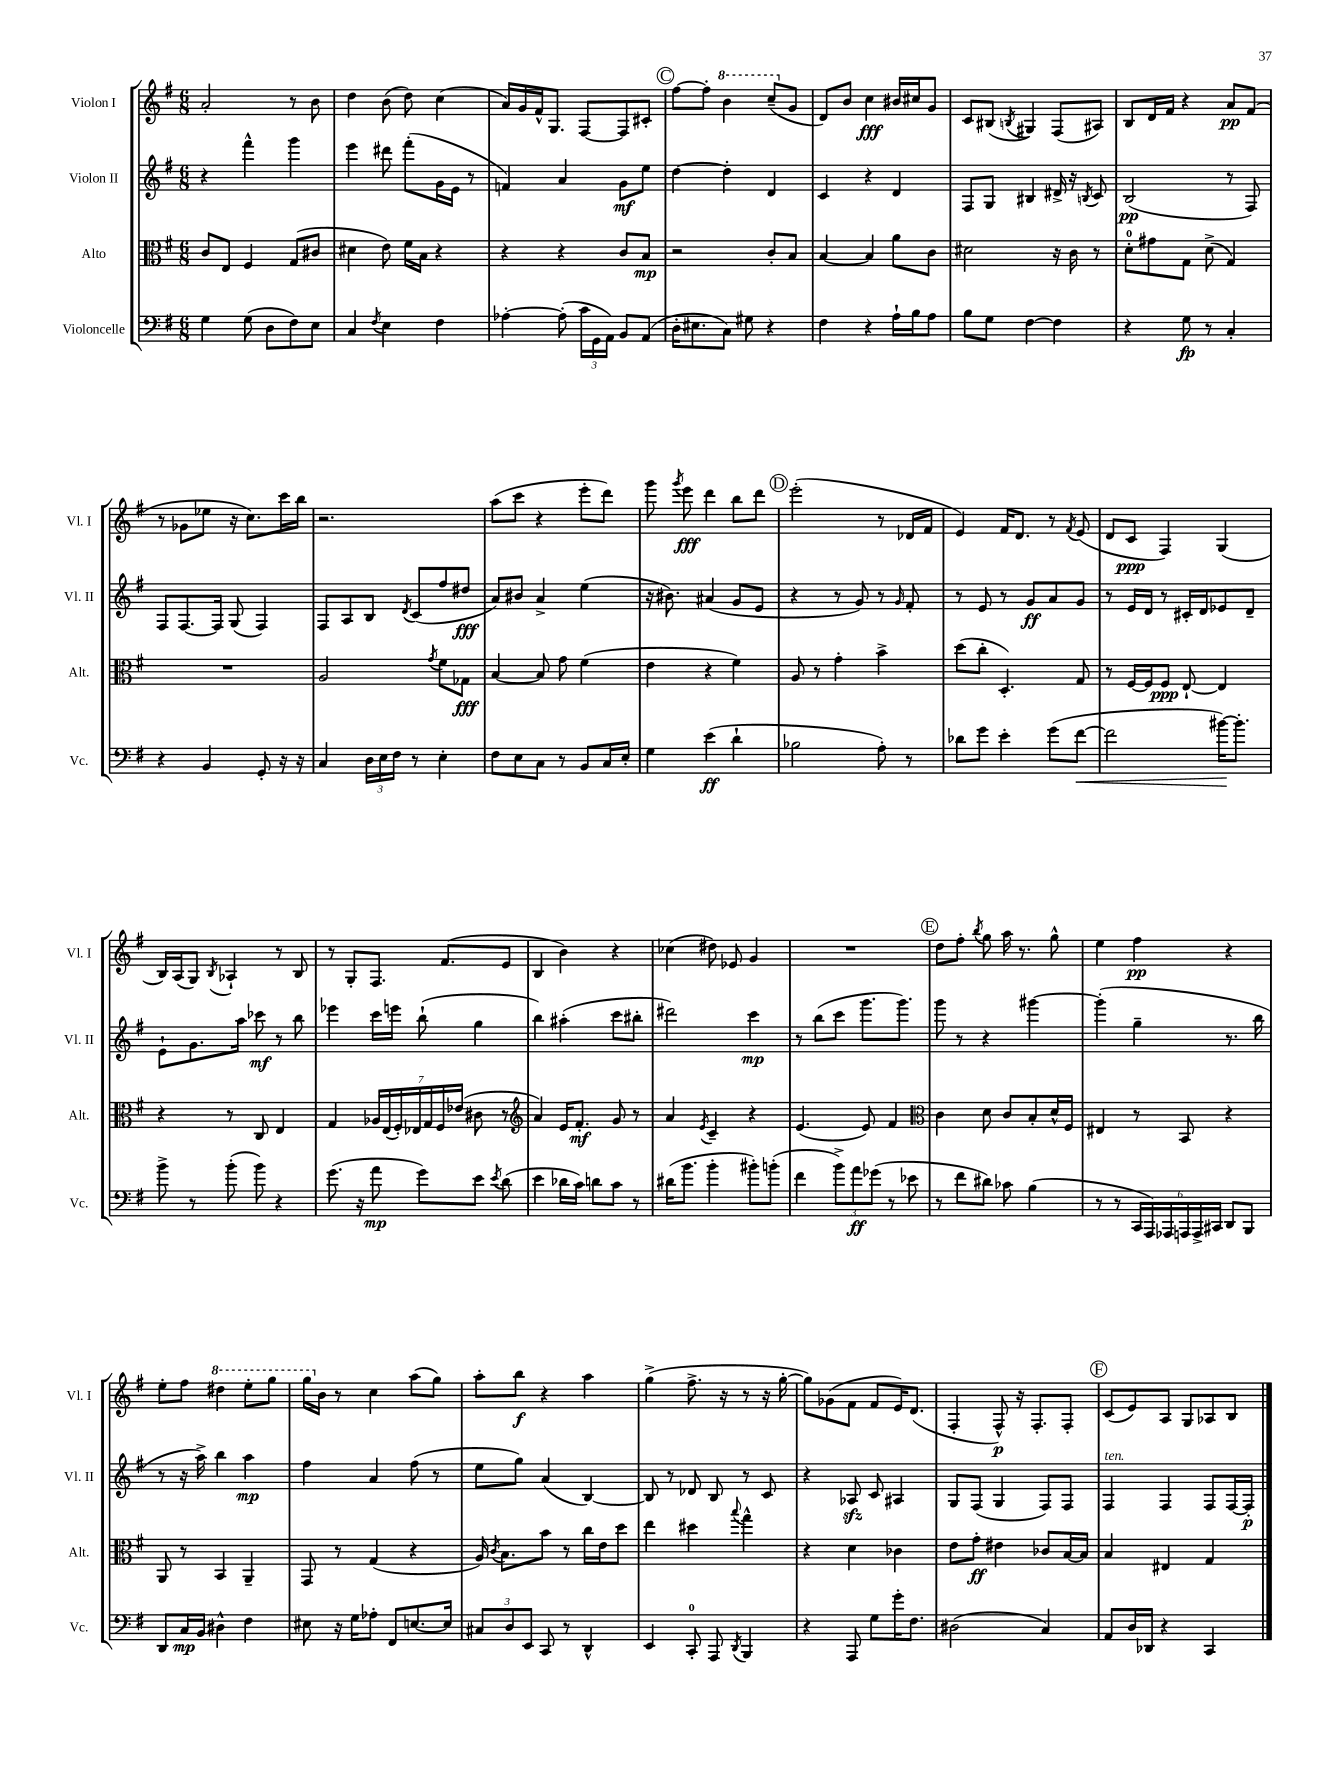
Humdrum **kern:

**kern	**dynam	**kern	**dynam	**kern	**dynam	**kern	**dynam
*part4	*part4	*part3	*part3	*part2	*part2	*part1	*part1
*staff4	*staff4	*staff3	*staff3	*staff2	*staff2	*staff1	*staff1
*I"Violoncelle	*	*I"Alto	*	*I"Violon II	*	*I"Violon I	*
*I'Vc.	*	*I'Alt.	*	*I'Vl. II	*	*I'Vl. I	*
*clefF4	*	*clefC3	*	*clefG2	*	*clefG2	*
*k[f#]	*	*k[f#]	*	*k[f#]	*	*k[f#]	*
*M6/8	*	*M6/8	*	*M6/8	*	*M6/8	*
=18	=18	=18	=18	=18	=18	=18	=18
4G\	.	8c/L	.	4r	.	2a'/	.
.	.	8E/J	.	.	.	.	.
(8G\	.	4F#/	.	4fff#^^\	.	.	.
8D\L	.	.	.	.	.	.	.
8F#\)	.	(8G/L	.	4ggg\	.	8r	.
8E\J	.	8c#X/J	.	.	.	8b\	.
=19	=19	=19	=19	=19	=19	=19	=19
4C/	.	4d#X\	.	4eee\	.	4dd\	.
8qF#/	.	.	.	.	.	.	.
4E\	.	8e\)	.	8ddd#X\	.	(8b\	.
.	.	16f#\LL	.	(8fff#'\L	.	8dd\)	.
.	.	16B\JJ	.	.	.	.	.
4F#\	.	4r	.	16g\L	.	(4cc\	.
.	.	.	.	16e\JJ	.	.	.
.	.	.	.	8r	.	.	.
=20	=20	=20	=20	=20	=20	=20	=20
[4A-X'\	.	4r	.	4fn/)	.	16a/LL)	.
.	.	.	.	.	.	16g/	.
.	.	.	.	.	.	16f#^^/J	.
.	.	.	.	.	.	8.G/J	.
(8A-'\]	.	4r	.	4a/	.	.	.
24c\LL	.	.	.	.	.	[8F#/L	.
24GG\	.	.	.	.	.	.	.
24AA\JJ)	.	.	.	.	.	.	.
8BB/L	.	8c/L	.	8g\L	mf	8F#/]	.
(8AA/J	.	8B/J	mp	8ee\J	.	8c#X'/J	.
!!LO:REH:place=s1:t=C
=21	=21	=21	=21	=21	=21	=21	=21
16D'\KL	.	2r	.	[4dd\	.	[8ff#\L	.
8.E#X\	.	.	.	.	.	.	.
.	.	.	.	.	.	8ff#'\J]	.
*	*	*	*	*	*	*8va	*
8C\J)	.	.	.	4dd'\]	.	4bb\	.
8G#X\	.	.	.	.	.	.	.
4r	.	8c'/L	.	4d/	.	(8ccc~/L	.
*	*	*	*	*	*	*X8va	*
.	.	8B/J	.	.	.	8g/J	.
=22	=22	=22	=22	=22	=22	=22	=22
4F#\	.	[4B/	.	4c/	.	8d/L)	.
.	.	.	.	.	.	8b/J	.
4r	.	4B/]	.	4r	.	4cc\	fff
16A`\LL	.	8a\L	.	4d/	.	16b#X/LL	.
16B\J	.	.	.	.	.	16cc#X/J	.
8A\J	.	8c\J	.	.	.	8g/J	.
=23	=23	=23	=23	=23	=23	=23	=23
8B\L	.	2d#X\	.	8F#/L	.	8c/L	.
8G\J	.	.	.	8G/J	.	(8B#X/J	.
.	.	.	.	.	.	8qBn/	.
[4F#\	.	.	.	4B#X/	.	4G#X/)	.
4F#\]	.	16r	.	16d#X^/	.	(8F#/L	.
.	.	16c\	.	16r	.	.	.
.	.	.	.	8qBn/	.	.	.
.	.	8r	.	8c/	.	8A#X/J)	.
=24	=24	=24	=24	=24	=24	=24	=24
4r	.	8d'\L	.	(2B/	pp	8B/L	.
.	.	8g#X\	.	.	.	16d/L	.
.	.	.	.	.	.	16f#/JJ	.
8G\	fp	8G\J	.	.	.	4r	.
8r	.	(8d^\	.	.	.	.	.
4C'/	.	4G/)	.	8r	.	8a/L	pp
.	.	.	.	8F#/)	.	(8f#/J	.
!!LO:LB:g=z
=25	=25	=25	=25	=25	=25	=25	=25
4r	.	2.r	.	8F#/L	.	8r	.
.	.	.	.	[8.F#/	.	8g-X\L	.
4BB/	.	.	.	.	.	8ee-X\J	.
.	.	.	.	16F#/Jk]	.	.	.
.	.	.	.	(8G/	.	16r	.
.	.	.	.	.	.	8.cc\L)	.
8GG'/	.	.	.	4F#/)	.	.	.
16r	.	.	.	.	.	16ccc\L	.
16r	.	.	.	.	.	16bb\JJ	.
=26	=26	=26	=26	=26	=26	=26	=26
4C/	.	2A/	.	8F#/L	.	2.r	.
.	.	.	.	8A/	.	.	.
24D\LL	.	.	.	8B/J	.	.	.
24E\	.	.	.	.	.	.	.
24F#\JJ	.	.	.	.	.	.	.
.	.	.	.	8qd/	.	.	.
8r	.	.	.	(8c/L	.	.	.
.	.	8qg/	.	.	.	.	.
4E'\	.	8f#\L	.	8ff#/	.	.	.
.	.	8G-X\J	fff	8dd#X/J	fff	.	.
=27	=27	=27	=27	=27	=27	=27	=27
8F#\L	.	[4B/	.	8a/L)	.	(8aa\L	.
8E\	.	.	.	8b#X/J	.	8ccc\J	.
8C\J	.	8B/]	.	4a^/	.	4r	.
8r	.	8g\	.	.	.	.	.
8BB/L	.	(4f#\	.	(4ee\	.	8eee'\L	.
16C/L	.	.	.	.	.	8ddd\J)	.
16E'/JJ	.	.	.	.	.	.	.
=28	=28	=28	=28	=28	=28	=28	=28
4G\	.	4e\	.	16r	.	8ggg\	.
.	.	.	.	8.b#X\)	.	.	.
.	.	.	.	.	.	8qggg/	.
.	.	.	.	.	.	8eee\	fff
(4e\	ff	4r	.	(4a#X/	.	4ddd\	.
4d`\	.	4f#\)	.	8g/L	.	8bb\L	.
.	.	.	.	8e/J	.	8ddd\J	.
!!LO:REH:place=s1:t=D
=29	=29	=29	=29	=29	=29	=29	=29
2B-X\	.	8A/	.	4r	.	(2eee'\	.
.	.	8r	.	.	.	.	.
.	.	4g'\	.	8r	.	.	.
.	.	.	.	8g/)	.	.	.
8A'\)	.	4b^\	.	8r	.	8r	.
.	.	.	.	16qqg/	.	.	.
8r	.	.	.	8f#'/	.	16d-X/LL	.
.	.	.	.	.	.	16f#/JJ	.
=30	=30	=30	=30	=30	=30	=30	=30
8d-X\L	.	(8dd\L	.	8r	.	4e/)	.
8g\J	.	8cc'\J	.	8e/	.	.	.
4e'\	.	4.D'/)	.	8r	.	16f#/KL	.
.	.	.	.	.	.	8.d/J	.
.	.	.	.	8g/L	ff	.	.
(8g\L	.	.	.	8a/	.	8r	.
.	.	.	.	.	.	8qf#/	.
!	!LO:HP:b	!	!	!	!	!	!
[8f#\J	<	8G/	.	8g/J	.	(8e/	.
=31	=31	=31	=31	=31	=31	=31	=31
2f#\]	.	8r	.	8r	.	8d/L	.
.	.	[16F#/LL	.	16e/LL	.	8c/J	ppp
.	.	16F#/J]	.	16d/JJ	.	.	.
.	.	8F#/J	ppp	8r	.	4F#/)	.
.	.	[8E`/	.	16c#X'/LL	.	.	.
.	.	.	.	16d/J	.	.	.
[16b#X\KL)	.	4E/]	.	8e-X/	.	(4G/	.
8.b#'\J]	[	.	.	.	.	.	.
.	.	.	.	8d~/J	.	.	.
!!LO:LB:g=z
=32	=32	=32	=32	=32	=32	=32	=32
8b^\	.	4r	.	8e`\L	.	16B/LL)	.
.	.	.	.	.	.	(16A/J	.
8r	.	.	.	8.g\	.	8G/J)	.
.	.	.	.	.	.	8qB/	.
(8b'\	.	8r	.	.	.	4A-X`/	.
.	.	.	.	16aa\Jk	.	.	.
8b\)	.	8C/	.	8ccc-X\	mf	.	.
4r	.	4E/	.	8r	.	8r	.
.	.	.	.	8bb\	.	8B/	.
=33	=33	=33	=33	=33	=33	=33	=33
(8.g\	.	4G/	.	4eee-X\	.	8r	.
.	.	.	.	.	.	8G'/L	.
16r	.	.	.	.	.	.	.
8a\	mp	28A-X/LL	.	16ccc\LL	.	8.F#/J	.
.	.	(28E/	.	.	.	.	.
.	.	.	.	16eeen\JJ	.	.	.
.	.	28F#'/)	.	.	.	.	.
.	.	28E-X/	.	.	.	.	.
8g\L)	.	.	.	(8bb`\	.	.	.
.	.	28G/	.	.	.	.	.
.	.	28F#/	.	.	.	.	.
.	.	.	.	.	.	(8.f#/L	.
.	.	(28e-X/JJ	.	.	.	.	.
8e\J	.	8c#X\	.	4gg\	.	.	.
8qe/	.	.	.	.	.	.	.
(8d\	.	8r	.	.	.	8e/J	.
=34	=34	=34	=34	=34	=34	=34	=34
*	*	*clefG2	*	*	*	*	*
4e\	.	4a/)	.	4bb\)	.	4B/	.
16d-X\LL	.	16e/KL	.	(4aa#X'\	.	4b\)	.
16c\JJ)	.	8.f#'/J	mf	.	.	.	.
8dn\L	.	.	.	.	.	.	.
8c\J	.	8g/	.	8ccc\L	.	4r	.
8r	.	8r	.	8bb#X'\J	.	.	.
=35	=35	=35	=35	=35	=35	=35	=35
(16d#X\KL	.	4a/	.	2ddd#X\)	.	(4cc-X\	.
8.b\J	.	.	.	.	.	.	.
.	.	8qe/	.	.	.	.	.
4b'\	.	4c~/	.	.	.	8dd#X\)	.
.	.	.	.	.	.	8e-X/	.
8b#X'\L)	.	4r	.	4ccc\	mp	4g/	.
(8bn'\J	.	.	.	.	.	.	.
=36	=36	=36	=36	=36	=36	=36	=36
4f#\	.	(4.e/	.	8r	.	2.r	.
.	.	.	.	(8bb\L	.	.	.
12b^\L)	.	.	.	8ccc\J	.	.	.
12a\	ff	.	.	.	.	.	.
.	.	8e/)	.	8.ggg\L	.	.	.
(12g-X\J	.	.	.	.	.	.	.
8r	.	4f#/	.	.	.	.	.
.	.	.	.	8.ggg\J)	.	.	.
8e-X\	.	.	.	.	.	.	.
!!LO:REH:place=s1:t=E
=37	=37	=37	=37	=37	=37	=37	=37
*	*	*clefC3	*	*	*	*	*
8r	.	4c\	.	8ggg\	.	8dd\L	.
8f#\L	.	.	.	8r	.	8ff#'\J	.
.	.	.	.	.	.	8qbb/	.
8d#X\J)	.	8d\	.	4r	.	8gg\	.
8c-X\	.	8c/L	.	.	.	16aa\	.
.	.	.	.	.	.	8.r	.
(4B\	.	8B'/	.	[4ggg#X\	.	.	.
.	.	16d^^/L	.	.	.	8gg^^\	.
.	.	16F#/JJ	.	.	.	.	.
=38	=38	=38	=38	=38	=38	=38	=38
8r	.	4E#X/	.	(4ggg#'\]	.	4ee\	.
8r	.	.	.	.	.	.	.
24CC/LL	.	8r	.	4gg~\	.	4ff#\	pp
24AAA/)	.	.	.	.	.	.	.
24AAA-X/	.	.	.	.	.	.	.
24AAAn/	.	8BB/	.	.	.	.	.
24AAA^/	.	.	.	.	.	.	.
24CC#X/JJ	.	.	.	.	.	.	.
8DD/L	.	4r	.	8.r	.	4r	.
8BBB/J	.	.	.	.	.	.	.
.	.	.	.	16bb\	.	.	.
!!LO:LB:g=z
=39	=39	=39	=39	=39	=39	=39	=39
8DD/L	.	8AA/	.	8r	.	8ee'\L	.
16C/L	mp	8r	.	16r	.	8ff#\J	.
16BB/JJ	.	.	.	16aa^\)	.	.	.
*	*	*	*	*	*	*8va	*
4D#X^^\	.	4BB/	.	4bb\	.	4ddd#X\	.
4F#\	.	4AA~/	.	4aa\	mp	8eee'\L	.
.	.	.	.	.	.	8ggg\J	.
=40	=40	=40	=40	=40	=40	=40	=40
8E#X\	.	8GG/	.	4ff#\	.	16ggg\LL	.
*	*	*	*	*	*	*X8va	*
.	.	.	.	.	.	16b\JJ	.
16r	.	8r	.	.	.	8r	.
16G\KL	.	.	.	.	.	.	.
8A-X'\J	.	(4G/	.	4a/	.	4cc\	.
8FF#/L	.	.	.	.	.	.	.
[8.En/	.	4r	.	(8ff#\	.	(8aa\L	.
.	.	.	.	8r	.	8gg\J)	.
16E/Jk]	.	.	.	.	.	.	.
=41	=41	=41	=41	=41	=41	=41	=41
12C#X/L	.	16A/)	.	8ee\L	.	8aa'\L	.
.	.	8qc/	.	.	.	.	.
.	.	8.B\L	.	.	.	.	.
12D/	.	.	.	.	.	.	.
.	.	.	.	8gg\J)	.	8bb\J	f
12EE/J	.	.	.	.	.	.	.
8CC/	.	8b\J	.	(4a/	.	4r	.
8r	.	8r	.	.	.	.	.
4DD^^/	.	16cc\LL	.	[4B/)	.	4aa\	.
.	.	16e\J	.	.	.	.	.
.	.	8dd\J	.	.	.	.	.
=42	=42	=42	=42	=42	=42	=42	=42
4EE/	.	4ee\	.	8B/]	.	(4gg^\	.
.	.	.	.	8r	.	.	.
8CC'/	.	4dd#X\	.	8d-X/	.	8.ff#^\	.
8AAA/	.	.	.	8B/	.	.	.
.	.	.	.	.	.	16r	.
8qDD/	.	8qqbb/	.	.	.	.	.
4BBB/	.	4gg^^\	.	8r	.	8r	.
.	.	.	.	8c/	.	16r	.
.	.	.	.	.	.	[16gg'\	.
=43	=43	=43	=43	=43	=43	=43	=43
4r	.	4r	.	4r	.	8gg\L])	.
.	.	.	.	.	.	(8g-X\	.
8AAA/	.	4d\	.	8A-Xzz/	.	8f#\J	.
8G\L	.	.	.	8c/	.	8f#/L	.
16g'\K	.	4c-X\	.	4A#X/	.	16e/K)	.
8.F#\J	.	.	.	.	.	(8.d/J	.
=44	=44	=44	=44	=44	=44	=44	=44
(2D#X\	.	8e\L	.	8G/L	.	4F#'/	.
.	.	8g'\J	ff	(8F#/J	.	.	.
.	.	4e#X\	.	4G/	.	8F#^^/)	p
.	.	.	.	.	.	16r	.
.	.	.	.	.	.	8.F#'/L	.
4C/)	.	8c-X/L	.	8F#/L)	.	.	.
.	.	[16B/L	.	8F#/J	.	8F#'/J	.
.	.	16B/JJ]	.	.	.	.	.
!!LO:REH:place=s1:t=F
=45	=45	=45	=45	=45	=45	=45	=45
!	!	!	!	!LO:TX:a:i:t=ten.	!	!	!
8AA/L	.	4B/	.	4F#/	.	(8c/L	.
16D/L	.	.	.	.	.	8e/)	.
16DD-X/JJ	.	.	.	.	.	.	.
4r	.	4E#X/	.	4F#/	.	8A/J	.
.	.	.	.	.	.	8G/L	.
4CC/	.	4G/	.	8F#/L	.	8A-X/	.
.	.	.	.	[16F#/L	.	8B/J	.
.	.	.	.	16F#'/JJ]	p	.	.
==	==	==	==	==	==	==	==
*-	*-	*-	*-	*-	*-	*-	*-
